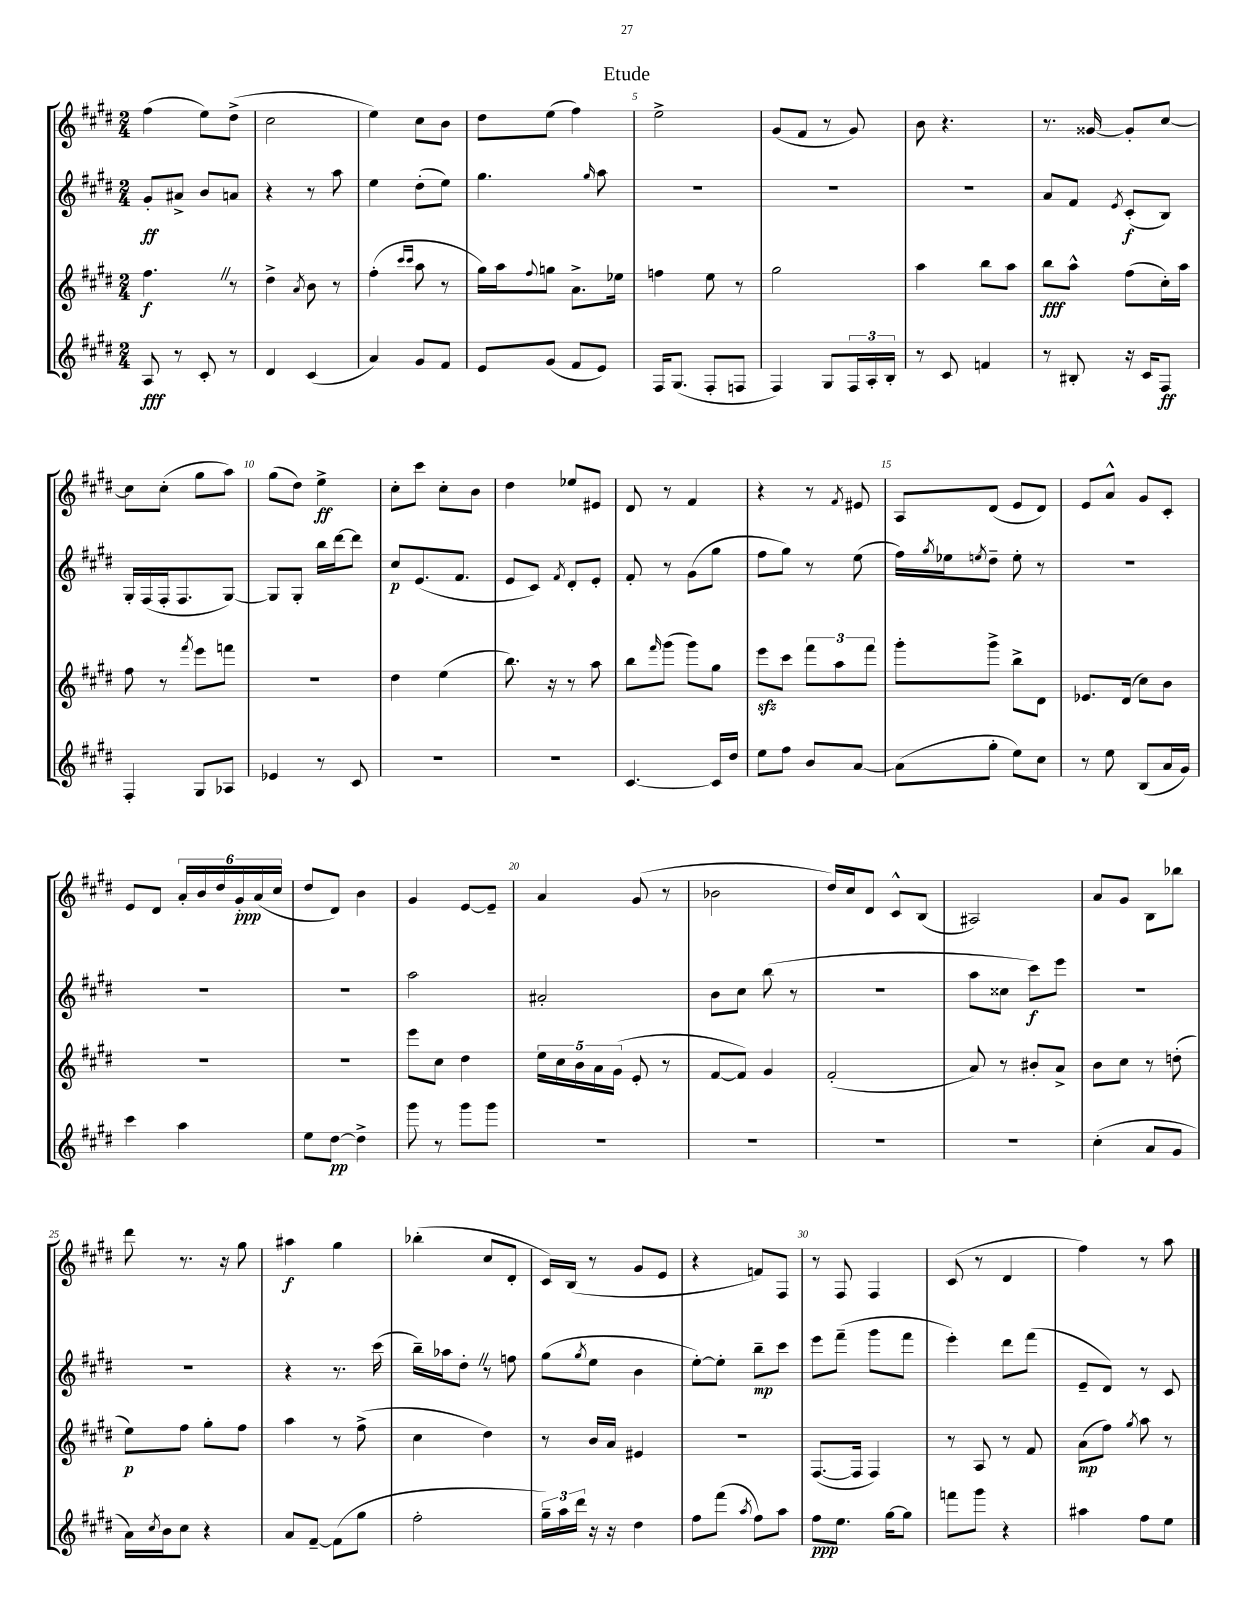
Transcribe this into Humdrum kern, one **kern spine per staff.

**kern	**dynam	**kern	**dynam	**kern	**dynam	**kern	**dynam
*part4	*part4	*part3	*part3	*part2	*part2	*part1	*part1
*staff4	*staff4	*staff3	*staff3	*staff2	*staff2	*staff1	*staff1
*clefG2	*	*clefG2	*	*clefG2	*	*clefG2	*
*k[f#c#g#d#]	*	*k[f#c#g#d#]	*	*k[f#c#g#d#]	*	*k[f#c#g#d#]	*
*M2/4	*	*M2/4	*	*M2/4	*	*M2/4	*
=1	=1	=1	=1	=1	=1	=1	=1
8A/	fff	4.ff#Z\	f	8g#'/L	ff	(4ff#\	.
8r	.	.	.	8a#X^/J	.	.	.
8c#'/	.	.	.	8b/L	.	8ee\L)	.
8r	.	8r	.	8an/J	.	(8dd#^\J	.
=2	=2	=2	=2	=2	=2	=2	=2
4d#/	.	4dd#^\	.	4r	.	2cc#\	.
.	.	8qa/	.	.	.	.	.
(4c#/	.	8b\	.	8r	.	.	.
.	.	8r	.	8aa\	.	.	.
=3	=3	=3	=3	=3	=3	=3	=3
4a/)	.	(4ff#'\	.	4ee\	.	4ee\)	.
.	.	16qqccc#/LL	.	.	.	.	.
.	.	16qqccc#/JJ	.	.	.	.	.
8g#/L	.	8aa\	.	(8dd#'\L	.	8cc#\L	.
8f#/J	.	8r	.	8ee\J)	.	8b\J	.
=4	=4	=4	=4	=4	=4	=4	=4
8e/L	.	16gg#\LL)	.	4.gg#\	.	8dd#\L	.
.	.	16aa\J	.	.	.	.	.
.	.	8qqff#/	.	.	.	.	.
(8g#/J	.	8ggn\J	.	.	.	(8ee\J	.
8f#/L	.	8.a^\L	.	.	.	4ff#\)	.
.	.	.	.	16qqgg#/	.	.	.
8e/J)	.	.	.	8aa\	.	.	.
.	.	16ee-X\Jk	.	.	.	.	.
=5	=5	=5	=5	=5	=5	=5	=5
16F#/KL	.	4ffn\	.	2r	.	2ee^\	.
(8.G#/J	.	.	.	.	.	.	.
8F#'/L	.	8ee\	.	.	.	.	.
8Fn/J	.	8r	.	.	.	.	.
=6	=6	=6	=6	=6	=6	=6	=6
4F#/)	.	2gg#\	.	2r	.	(8g#/L	.
.	.	.	.	.	.	8f#/J	.
8G#/L	.	.	.	.	.	8r	.
24F#/L	.	.	.	.	.	8g#/)	.
24A'/	.	.	.	.	.	.	.
24B'/JJ	.	.	.	.	.	.	.
=7	=7	=7	=7	=7	=7	=7	=7
8r	.	4aa\	.	2r	.	8b\	.
8c#/	.	.	.	.	.	4.r	.
4fn/	.	8bb\L	.	.	.	.	.
.	.	8aa\J	.	.	.	.	.
=8	=8	=8	=8	=8	=8	=8	=8
8r	.	8bb\L	fff	8a/L	.	8.r	.
8B#X'/	.	8aa^^\J	.	8f#/J	.	.	.
.	.	.	.	.	.	[16g##X/	.
.	.	.	.	8qe/	.	.	.
16r	.	(8ff#\L	.	(8c#'/L	f	8g##'/L]	.
16c#/KL	.	.	.	.	.	.	.
8F#/J	ff	16cc#'\L)	.	8B/J)	.	[8cc#/J	.
.	.	16aa\JJ	.	.	.	.	.
!!LO:LB:g=z
=9	=9	=9	=9	=9	=9	=9	=9
4F#'/	.	8ff#\	.	16G#'/LL	.	8cc#\L]	.
.	.	.	.	(16F#/	.	.	.
.	.	8r	.	16F#'/J	.	(8cc#'\J	.
.	.	.	.	8.F#/	.	.	.
.	.	8qfff#/	.	.	.	.	.
8G#/L	.	8eee\L	.	.	.	8gg#\L	.
8A-X/J	.	8fffn\J	.	[8G#/J)	.	8aa\J)	.
=10	=10	=10	=10	=10	=10	=10	=10
4e-X/	.	2r	.	8G#/L]	.	(8gg#\L	.
.	.	.	.	8G#'/J	.	8dd#\J)	.
8r	.	.	.	16bb\LL	.	4ee^\	ff
.	.	.	.	[16ddd#\J	.	.	.
8c#/	.	.	.	8ddd#\J]	.	.	.
=11	=11	=11	=11	=11	=11	=11	=11
2r	.	4dd#\	.	8cc#/L	p	8cc#'\L	.
.	.	.	.	(8.e/	.	8ccc#\J	.
.	.	(4ee\	.	.	.	8cc#'\L	.
.	.	.	.	8.f#/J	.	.	.
.	.	.	.	.	.	8b\J	.
=12	=12	=12	=12	=12	=12	=12	=12
2r	.	8.bb\)	.	8e/L	.	4dd#\	.
.	.	.	.	8c#/J)	.	.	.
.	.	16r	.	.	.	.	.
.	.	.	.	8qf#/	.	.	.
.	.	8r	.	8d#'/L	.	8ee-X/L	.
.	.	8aa\	.	8e'/J	.	8e#X/J	.
=13	=13	=13	=13	=13	=13	=13	=13
[4.c#/	.	8bb\L	.	8f#'/	.	8d#/	.
.	.	16qqfff#/	.	.	.	.	.
.	.	(8ggg#\J	.	8r	.	8r	.
.	.	8ggg#\L)	.	(8g#\L	.	4f#/	.
16c#/LL]	.	8gg#\J	.	8gg#\J	.	.	.
16dd#/JJ	.	.	.	.	.	.	.
=14	=14	=14	=14	=14	=14	=14	=14
8ee\L	.	8eeezz\L	.	8ff#\L	.	4r	.
8ff#\J	.	8ccc#\J	.	8gg#\J)	.	.	.
8b/L	.	12fff#\L	.	8r	.	8r	.
.	.	12aa\	.	.	.	.	.
.	.	.	.	.	.	8qf#/	.
[8a/J	.	.	.	(8ee\	.	8e#X/	.
.	.	12fff#\J	.	.	.	.	.
=15	=15	=15	=15	=15	=15	=15	=15
(8a\L]	.	8ggg#'\L	.	16ff#\LL)	.	8A/L	.
.	.	.	.	8qgg#/	.	.	.
.	.	.	.	16ee-X\J	.	.	.
.	.	.	.	8qeen/	.	.	.
8gg#'\J	.	8ggg#^\J	.	8dd#~\J	.	(8d#/J	.
8ee\L)	.	8bb^\L	.	8ee'\	.	8e/L	.
8cc#\J	.	8d#\J	.	8r	.	8d#/J)	.
=16	=16	=16	=16	=16	=16	=16	=16
8r	.	8.e-X/L	.	2r	.	8e/L	.
8ee\	.	.	.	.	.	8a^^/J	.
.	.	(16d#/Jk	.	.	.	.	.
(8B/L	.	8cc#\L)	.	.	.	8g#/L	.
16a/L	.	8b\J	.	.	.	8c#'/J	.
16g#/JJ)	.	.	.	.	.	.	.
!!LO:LB:g=z
=17	=17	=17	=17	=17	=17	=17	=17
4ccc#\	.	2r	.	2r	.	8e/L	.
.	.	.	.	.	.	8d#/J	.
4aa\	.	.	.	.	.	24a'/LL	.
.	.	.	.	.	.	24b/	.
.	.	.	.	.	.	24dd#/	.
.	.	.	.	.	.	24g#'/	ppp
.	.	.	.	.	.	(24a/	.
.	.	.	.	.	.	24cc#/JJ	.
=18	=18	=18	=18	=18	=18	=18	=18
8ee\L	.	2r	.	2r	.	8dd#/L	.
[8dd#\J	pp	.	.	.	.	8d#/J)	.
4dd#^\]	.	.	.	.	.	4b\	.
=19	=19	=19	=19	=19	=19	=19	=19
8ggg#\	.	8eee\L	.	2aa\	.	4g#/	.
8r	.	8cc#\J	.	.	.	.	.
8ggg#\L	.	4dd#\	.	.	.	[8e/L	.
8ggg#\J	.	.	.	.	.	8e~/J]	.
=20	=20	=20	=20	=20	=20	=20	=20
2r	.	20ee\LL	.	2a#X'/	.	4a/	.
.	.	20cc#\	.	.	.	.	.
.	.	20b\	.	.	.	.	.
.	.	20a\	.	.	.	.	.
.	.	(20g#\JJ	.	.	.	.	.
.	.	8e'/	.	.	.	(8g#/	.
.	.	8r	.	.	.	8r	.
=21	=21	=21	=21	=21	=21	=21	=21
2r	.	[8f#/L	.	8b\L	.	2b-X\	.
.	.	8f#/J])	.	8cc#\J	.	.	.
.	.	4g#/	.	(8bb\	.	.	.
.	.	.	.	8r	.	.	.
=22	=22	=22	=22	=22	=22	=22	=22
2r	.	(2f#'/	.	2r	.	16dd#/LL)	.
.	.	.	.	.	.	16cc#/J	.
.	.	.	.	.	.	8d#/J	.
.	.	.	.	.	.	8c#^^/L	.
.	.	.	.	.	.	(8B/J	.
=23	=23	=23	=23	=23	=23	=23	=23
2r	.	8a/)	.	8aa\L	.	2A#X/)	.
.	.	8r	.	8cc##X\J	.	.	.
.	.	8b#X'/L	.	8ccc#\L)	f	.	.
.	.	8a^/J	.	8eee\J	.	.	.
=24	=24	=24	=24	=24	=24	=24	=24
(4cc#'\	.	8b\L	.	2r	.	8a/L	.
.	.	8cc#\J	.	.	.	8g#/J	.
8a/L	.	8r	.	.	.	8B\L	.
8g#/J	.	(8ddn'\	.	.	.	8bb-X\J	.
!!LO:LB:g=z
=25	=25	=25	=25	=25	=25	=25	=25
16a\LL)	.	8ee\L)	p	2r	.	8ddd#\	.
8qcc#/	.	.	.	.	.	.	.
16b\J	.	.	.	.	.	.	.
8cc#\J	.	8ff#\J	.	.	.	8.r	.
4r	.	8gg#'\L	.	.	.	.	.
.	.	.	.	.	.	16r	.
.	.	8ff#\J	.	.	.	8gg#\	.
=26	=26	=26	=26	=26	=26	=26	=26
8a/L	.	4aa\	.	4r	.	4aa#X\	f
[8f#~/J	.	.	.	.	.	.	.
(8f#\L]	.	8r	.	8.r	.	4gg#\	.
8gg#\J	.	(8ff#^\	.	.	.	.	.
.	.	.	.	(16ccc#\	.	.	.
=27	=27	=27	=27	=27	=27	=27	=27
2ff#'\	.	4cc#\	.	16bb~\LL)	.	(4bb-X'\	.
.	.	.	.	16aa-X\J	.	.	.
.	.	.	.	8dd#'Z\J	.	.	.
.	.	4dd#\)	.	8r	.	8cc#/L	.
.	.	.	.	8ffn\	.	8d#'/J	.
=28	=28	=28	=28	=28	=28	=28	=28
24gg#~\LL)	.	8r	.	(8gg#\L	.	16c#/LL)	.
24aa\	.	.	.	.	.	.	.
.	.	.	.	.	.	(16B/JJ	.
24ddd#\JJ	.	.	.	.	.	.	.
.	.	.	.	8qgg#/	.	.	.
16r	.	16b/LL	.	8ee\J	.	8r	.
16r	.	16a/JJ	.	.	.	.	.
4dd#\	.	4e#X/	.	4b\	.	8g#/L	.
.	.	.	.	.	.	8e/J	.
=29	=29	=29	=29	=29	=29	=29	=29
8ff#\L	.	2r	.	[8ee'\L)	.	4r	.
(8fff#\J	.	.	.	8ee'\J]	.	.	.
8qaa/	.	.	.	.	.	.	.
8ff#\L)	.	.	.	8bb~\L	mp	8fn/L)	.
8aa\J	.	.	.	8ccc#\J	.	8F#/J	.
=30	=30	=30	=30	=30	=30	=30	=30
8ff#\L	ppp	([8.F#/L	.	8eee\L	.	8r	.
8.ee\J	.	.	.	(8fff#~\J	.	8F#/	.
.	.	16F#/Jk]	.	.	.	.	.
.	.	4F#/)	.	8ggg#\L	.	4F#/	.
[16gg#\KL	.	.	.	.	.	.	.
8gg#\J]	.	.	.	8fff#\J	.	.	.
=31	=31	=31	=31	=31	=31	=31	=31
8fffn\L	.	8r	.	4eee'\)	.	(8c#/	.
8ggg#\J	.	8A/	.	.	.	8r	.
4r	.	8r	.	8ddd#\L	.	4d#/	.
.	.	8f#/	.	(8fff#\J	.	.	.
=32	=32	=32	=32	=32	=32	=32	=32
4aa#X\	.	(8a\L	mp	8e~/L	.	4ff#\)	.
.	.	8ff#\J)	.	8d#/J)	.	.	.
.	.	8qgg#/	.	.	.	.	.
8ff#\L	.	8aa\	.	8r	.	8r	.
8ee\J	.	8r	.	8c#/	.	8aa\	.
==	==	==	==	==	==	==	==
*-	*-	*-	*-	*-	*-	*-	*-
